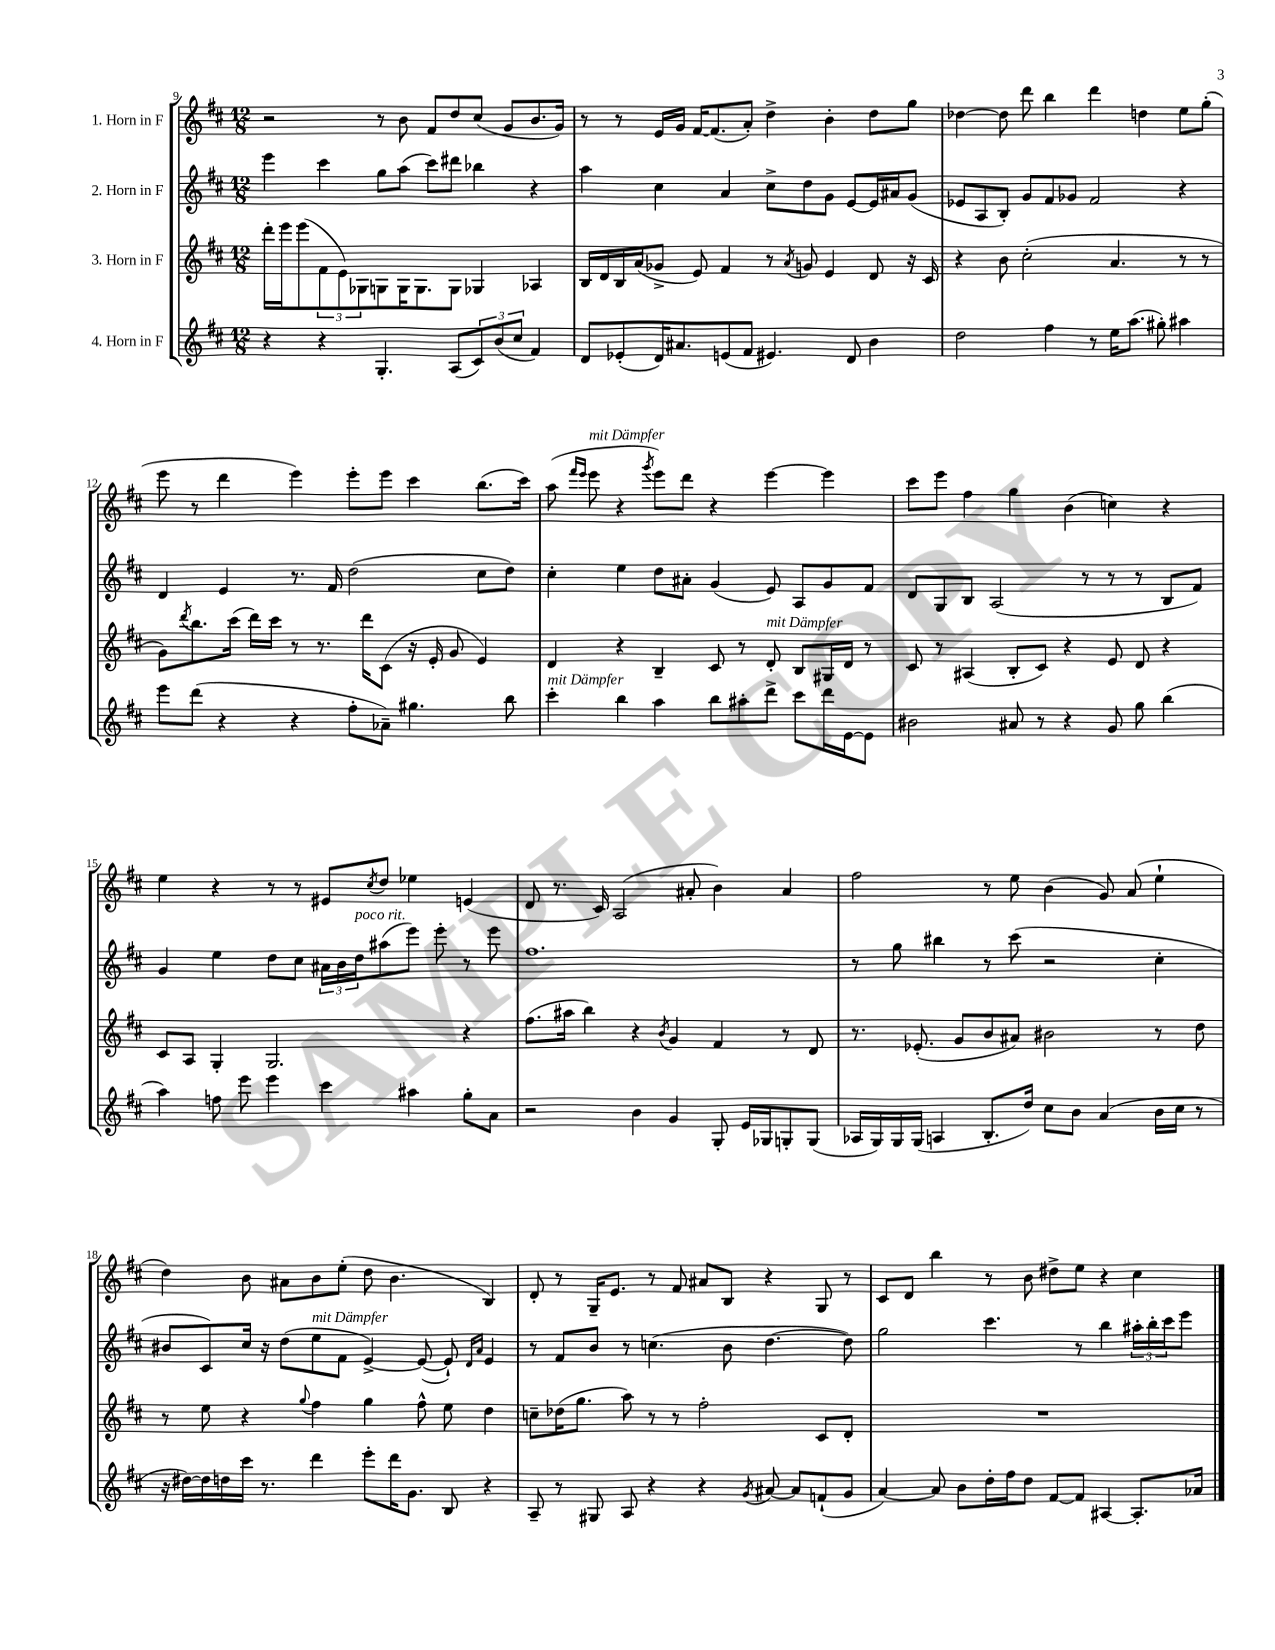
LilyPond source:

<<
\new StaffGroup <<
\new Staff = "s0" \with { instrumentName = "1. Horn in F" } {
    \clef treble \key d \major \numericTimeSignature \time 12/8
    r2 r8 b'8 fis'8 d''8 cis''8( g'8 b'8. g'16) |
    r8 r8 e'16 g'16 fis'16~ fis'8.( a'8-.) d''4-> b'4-. d''8 g''8 |
    des''4~ des''8 d'''8 b''4 d'''4 d''4 e''8 g''8-.( |
    e'''8 r8 d'''4 e'''4) e'''8-. e'''8 cis'''4 b''8.( cis'''16) |
    a''8( \grace { fis'''16 e'''16 } e'''8^\markup { \italic "mit Dämpfer" } r4 \acciaccatura { g'''8 } e'''8) d'''8 r4 e'''4~ e'''4 |
    cis'''8 e'''8 fis''4 g''4 b'4( c''4) r4 |
    e''4 r4 r8 r8 eis'8 \acciaccatura { cis''8 } d''8 ees''4 e'4( |
    d'8 r8. cis'16) a2( ais'8-. b'4) ais'4 |
    fis''2 r8 e''8 b'4( g'8) a'8( e''4-! |
    d''4) b'8 ais'8 b'8 e''8-.( d''8 b'4. b4) |
    d'8-. r8 g16-- e'8. r8 fis'8 ais'8 b8 r4 g8 r8 |
    cis'8 d'8 b''4 r8 b'8 dis''8-> e''8 r4 cis''4 \bar "|." |
}
\new Staff = "s1" \with { instrumentName = "2. Horn in F" } {
    \clef treble \key d \major \numericTimeSignature \time 12/8
    e'''4 cis'''4 g''8 a''8( cis'''8) dis'''8 bes''4 r4 |
    a''4 cis''4 a'4 cis''8-> d''8 g'8 e'8~ e'16 ais'16 g'8( |
    ees'8 a8 b8-.) g'8 fis'8 ges'8 fis'2 r4 |
    d'4 e'4 r8. fis'16 d''2( cis''8 d''8) |
    cis''4-. e''4 d''8 ais'8-. g'4( e'8) a8 g'8 fis'8 |
    d'8 g8 b8 a2( r8 r8 r8 b8 fis'8) |
    g'4 e''4 d''8 cis''8 \tuplet 3/2 { ais'16 b'16 d''16^\markup { \italic "poco rit." } } ais''8( e'''8) e'''8-. r8 e'''8 |
    fis''1. |
    r8 g''8 bis''4 r8 cis'''8( r2 cis''4-. |
    bis'8 cis'8) cis''16 r16 d''8( e''8^\markup { \italic "mit Dämpfer" } fis'8 e'4~->) e'8~( e'8-!) \grace { d'16 a'16 } e'4 |
    r8 fis'8 b'8 r8 c''4.( b'8 d''4.~ d''8) |
    g''2 cis'''4. r8 b''4 \tuplet 3/2 { ais''16-. b''16-. cis'''16 } e'''8 \bar "|." |
}
\new Staff = "s2" \with { instrumentName = "3. Horn in F" } {
    \clef treble \key d \major \numericTimeSignature \time 12/8
    d'''16-. e'''16 e'''8( \tuplet 3/2 { fis'8 e'8) ges8 } g8 g16 g8. g8 ges4 aes4 |
    b16 d'16 b16 a'16( ges'8-> e'8) fis'4 r8 \acciaccatura { a'8 } g'8 e'4 d'8 r16 cis'16 |
    r4 b'8 cis''2-.( a'4. r8 r8 |
    g'8) \acciaccatura { d'''8 } b''8. cis'''16( d'''16) cis'''16 r8 r8. d'''16 cis'8( r16 e'16-. g'8 e'4) |
    d'4 r4 b4-- cis'8 r8 d'8-.^\markup { \italic "mit Dämpfer" } b8 gis16 d'16 r8 |
    cis'8 r8 ais4( b8-. cis'8) r4 e'8 d'8 r4 |
    cis'8 a8 g4-. g2. r4 |
    fis''8.( ais''16 b''4) r4 \acciaccatura { b'8 } g'4 fis'4 r8 d'8 |
    r8. ees'8.-.( g'8 b'8 ais'8) bis'2 r8 d''8 |
    r8 e''8 r4 \appoggiatura { g''8 } fis''4 g''4 fis''8-^ e''8 d''4 |
    c''8-- des''16( g''8. a''8) r8 r8 fis''2-. cis'8 d'8-. |
    R1. \bar "|." |
}
\new Staff = "s3" \with { instrumentName = "4. Horn in F" } {
    \clef treble \key d \major \numericTimeSignature \time 12/8
    r4 r4 g4.-. a8( \tuplet 3/2 { cis'8) b'8( cis''8 } fis'4) |
    d'8 ees'8-.( d'16) ais'8. e'8( fis'8 eis'4.) d'8 b'4 |
    d''2 fis''4 r8 e''16 a''8.( gis''8-.) ais''4 |
    e'''8 d'''8( r4 r4 fis''8-. aes'8--) gis''4. b''8 |
    cis'''4-.^\markup { \italic "mit Dämpfer" } b''4 a''4 b''8 ais''8-. d'''8-> cis'''8 d'''16 e'16~ e'8 |
    bis'2 ais'8 r8 r4 g'8 g''8 b''4( |
    a''4) f''8 e'''8 e'''4 cis'''4 ais''4 g''8-. a'8 |
    r2 b'4 g'4 g8-. e'16 ges16 g8-. g8( |
    aes16 g16) g16 g16( a4 b8.-. d''16) cis''8 b'8 a'4( b'16 cis''16 r8 |
    r16 dis''16~) dis''16 d''16 cis'''16 r8. d'''4 e'''8-. d'''16 g'8. b8 r4 |
    a8-- r8 gis8 a8 r4 r4 \acciaccatura { g'8 } ais'8~ ais'8 f'8-!( g'8 |
    a'4~) a'8 b'8 d''16-. fis''16 d''8 fis'8~ fis'8 ais4~ ais8.-. aes'16 \bar "|." |
}
>>
>>
\layout { \context { \Score currentBarNumber = #9 } }
